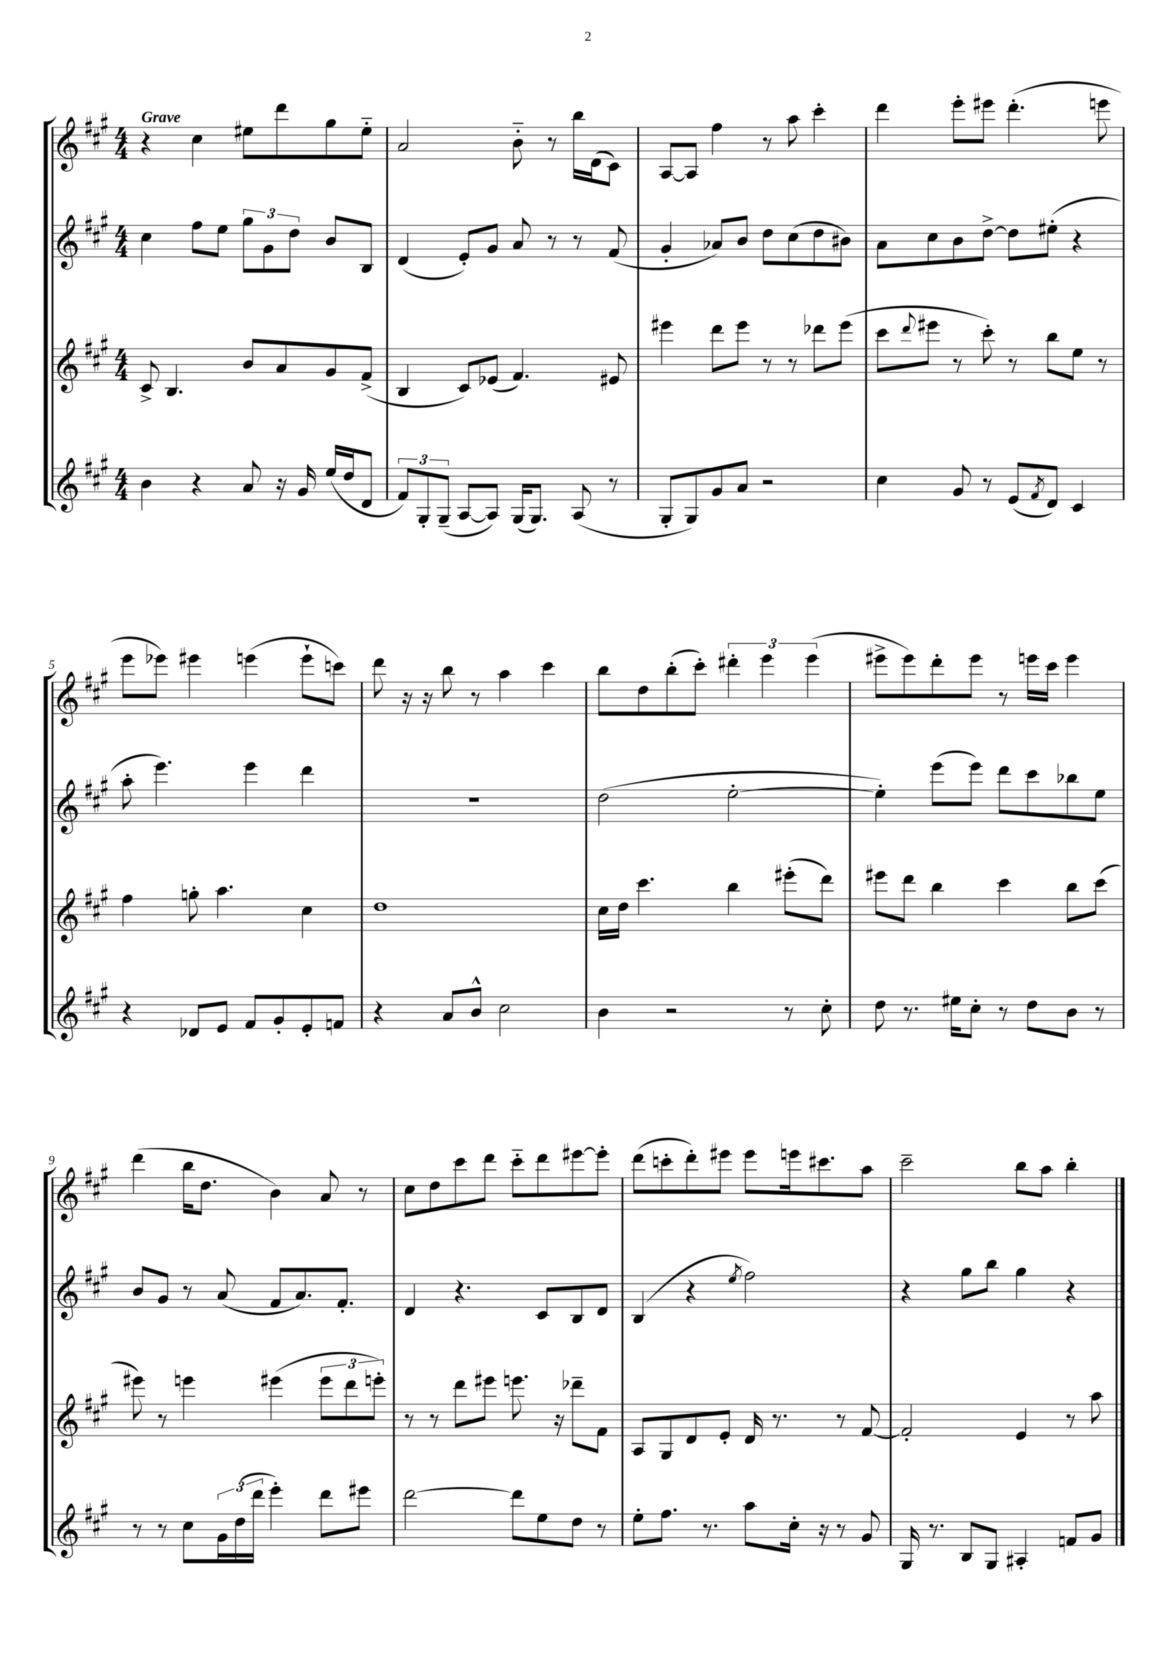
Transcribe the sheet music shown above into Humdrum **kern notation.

**kern	**kern	**kern	**kern
*staff4	*staff3	*staff2	*staff1
*clefG2	*clefG2	*clefG2	*clefG2
*k[f#c#g#]	*k[f#c#g#]	*k[f#c#g#]	*k[f#c#g#]
*M4/4	*M4/4	*M4/4	*M4/4
4b	8c#^	4cc#	4r
.	4.B	.	.
4r	.	8ff#	4cc#
.	.	8ee	.
8a	8b	12gg#	8ee#
.	.	12g#	.
16r	8a	.	8ddd
.	.	12dd	.
16g#	.	.	.
(16ee	8g#	8b	8gg#
16dd	.	.	.
8d	(8f#^	8B	8ee#'~
=	=	=	=
12f#)	4B	(4d	2a
12G#'	.	.	.
(12G#~	.	.	.
[8A	8c#)	8e')	.
8A])	(8e-	8g#	.
(16G#	4.f#)	8a	8b'~
8.G#)	.	.	.
.	.	8r	8r
(8A	.	8r	16bb
.	.	.	(16d
8r	8e#	(8f#	8c#)
=	=	=	=
8G#'	4eee#	4g#'	[8A
8G#)	.	.	8A]
8g#	8ddd	8a-)	4ff#
8a	8eee#	8b	.
2r	8r	8dd	8r
.	8r	(8cc#	8aa
.	8ddd-	8dd	4ccc#'
.	(8eee#	8b#)	.
=	=	=	=
4cc#	8ccc#	8a	4ddd
.	8qqddd	.	.
.	8eee#	8cc#	.
8g#	8r	8b	8eee'
8r	8ccc#')	[8dd^	8eee#
(8e	8r	8dd]	(4.ddd'
8qf#	.	.	.
8d)	8bb	(8ee#'	.
4c#	8ee	4r	.
.	8r	.	8eee
=	=	=	=
4r	4ff#	8aa'	8eee
.	.	4.eee)	8eee-)
8d-	8gg'	.	4eee#
8e	4.aa	.	.
8f#	.	4eee	(4eee
8g#'	.	.	.
8e'	4cc#	4ddd	8eee`
8f	.	.	8ccc)
=	=	=	=
4r	1dd	1r	8ddd
.	.	.	16r
.	.	.	16r
8a	.	.	8bb
8b^^	.	.	8r
2cc#	.	.	4aa
.	.	.	4ccc#
=	=	=	=
4b	16cc#	(2dd	8bb
.	16dd	.	.
.	4.ccc#	.	8dd
2r	.	.	(8bb'
.	.	.	8ccc#')
.	4bb	[2ee'	6ddd#'
.	.	.	6eee
8r	(8eee#'	.	.
.	.	.	(6eee
8cc#'	8ddd)	.	.
=	=	=	=
8dd	8eee#	4ee'])	8eee#^
8.r	8ddd	.	8eee#)
.	4bb	(8eee	8ddd'
16ee#	.	.	.
8cc#'	.	8eee)	8eee#
8r	4ccc#	8ddd	8r
8dd	.	8ccc#	16eee
.	.	.	16ccc#
8b	8bb	8bb-	4eee
8r	(8ccc#	8ee	.
=	=	=	=
8r	8eee#)	8b	(4ddd
8r	8r	8g#	.
8cc#	4eee	8r	16bb
.	.	.	8.dd
24g#	.	(8a	.
(24dd	.	.	.
24ddd	.	.	.
4eee')	(4eee#	8f#	4b)
.	.	8.a)	.
8ddd	12eee#	.	8a
.	.	8.f#'	.
.	12ddd	.	.
8eee#	.	.	8r
.	12eee')	.	.
=	=	=	=
[2ddd	8r	4d	8cc#
.	8r	.	8dd
.	8ddd	4.r	8ccc#
.	8eee#	.	8ddd
8ddd]	8.eee	.	8ccc#'~
8ee	.	8c#	8ddd
.	16r	.	.
8dd	8ddd-~	8B	[8eee#
8r	8f#	8d	8eee#']
=	=	=	=
8ee'	8A	(4B	(8ddd
8.ff#	8G#	.	8ccc'
.	8d	4r	8ddd')
8.r	.	.	.
.	8e'	.	8eee#
.	.	8qee	.
8aa	16d	2ff#)	8eee#
.	8.r	.	.
16cc#'	.	.	16eee
16r	.	.	8.ccc#
8r	8r	.	.
8g#	[8f#	.	8aa
=	=	=	=
16G#	2f#']	4r	2ccc#~
8.r	.	.	.
8B	.	8gg#	.
8G#	.	8bb	.
4A#'	4e	4gg#	8bb
.	.	.	8aa
8f	8r	4r	4bb'
8g#	8aa	.	.
==	==	==	==
*-	*-	*-	*-
